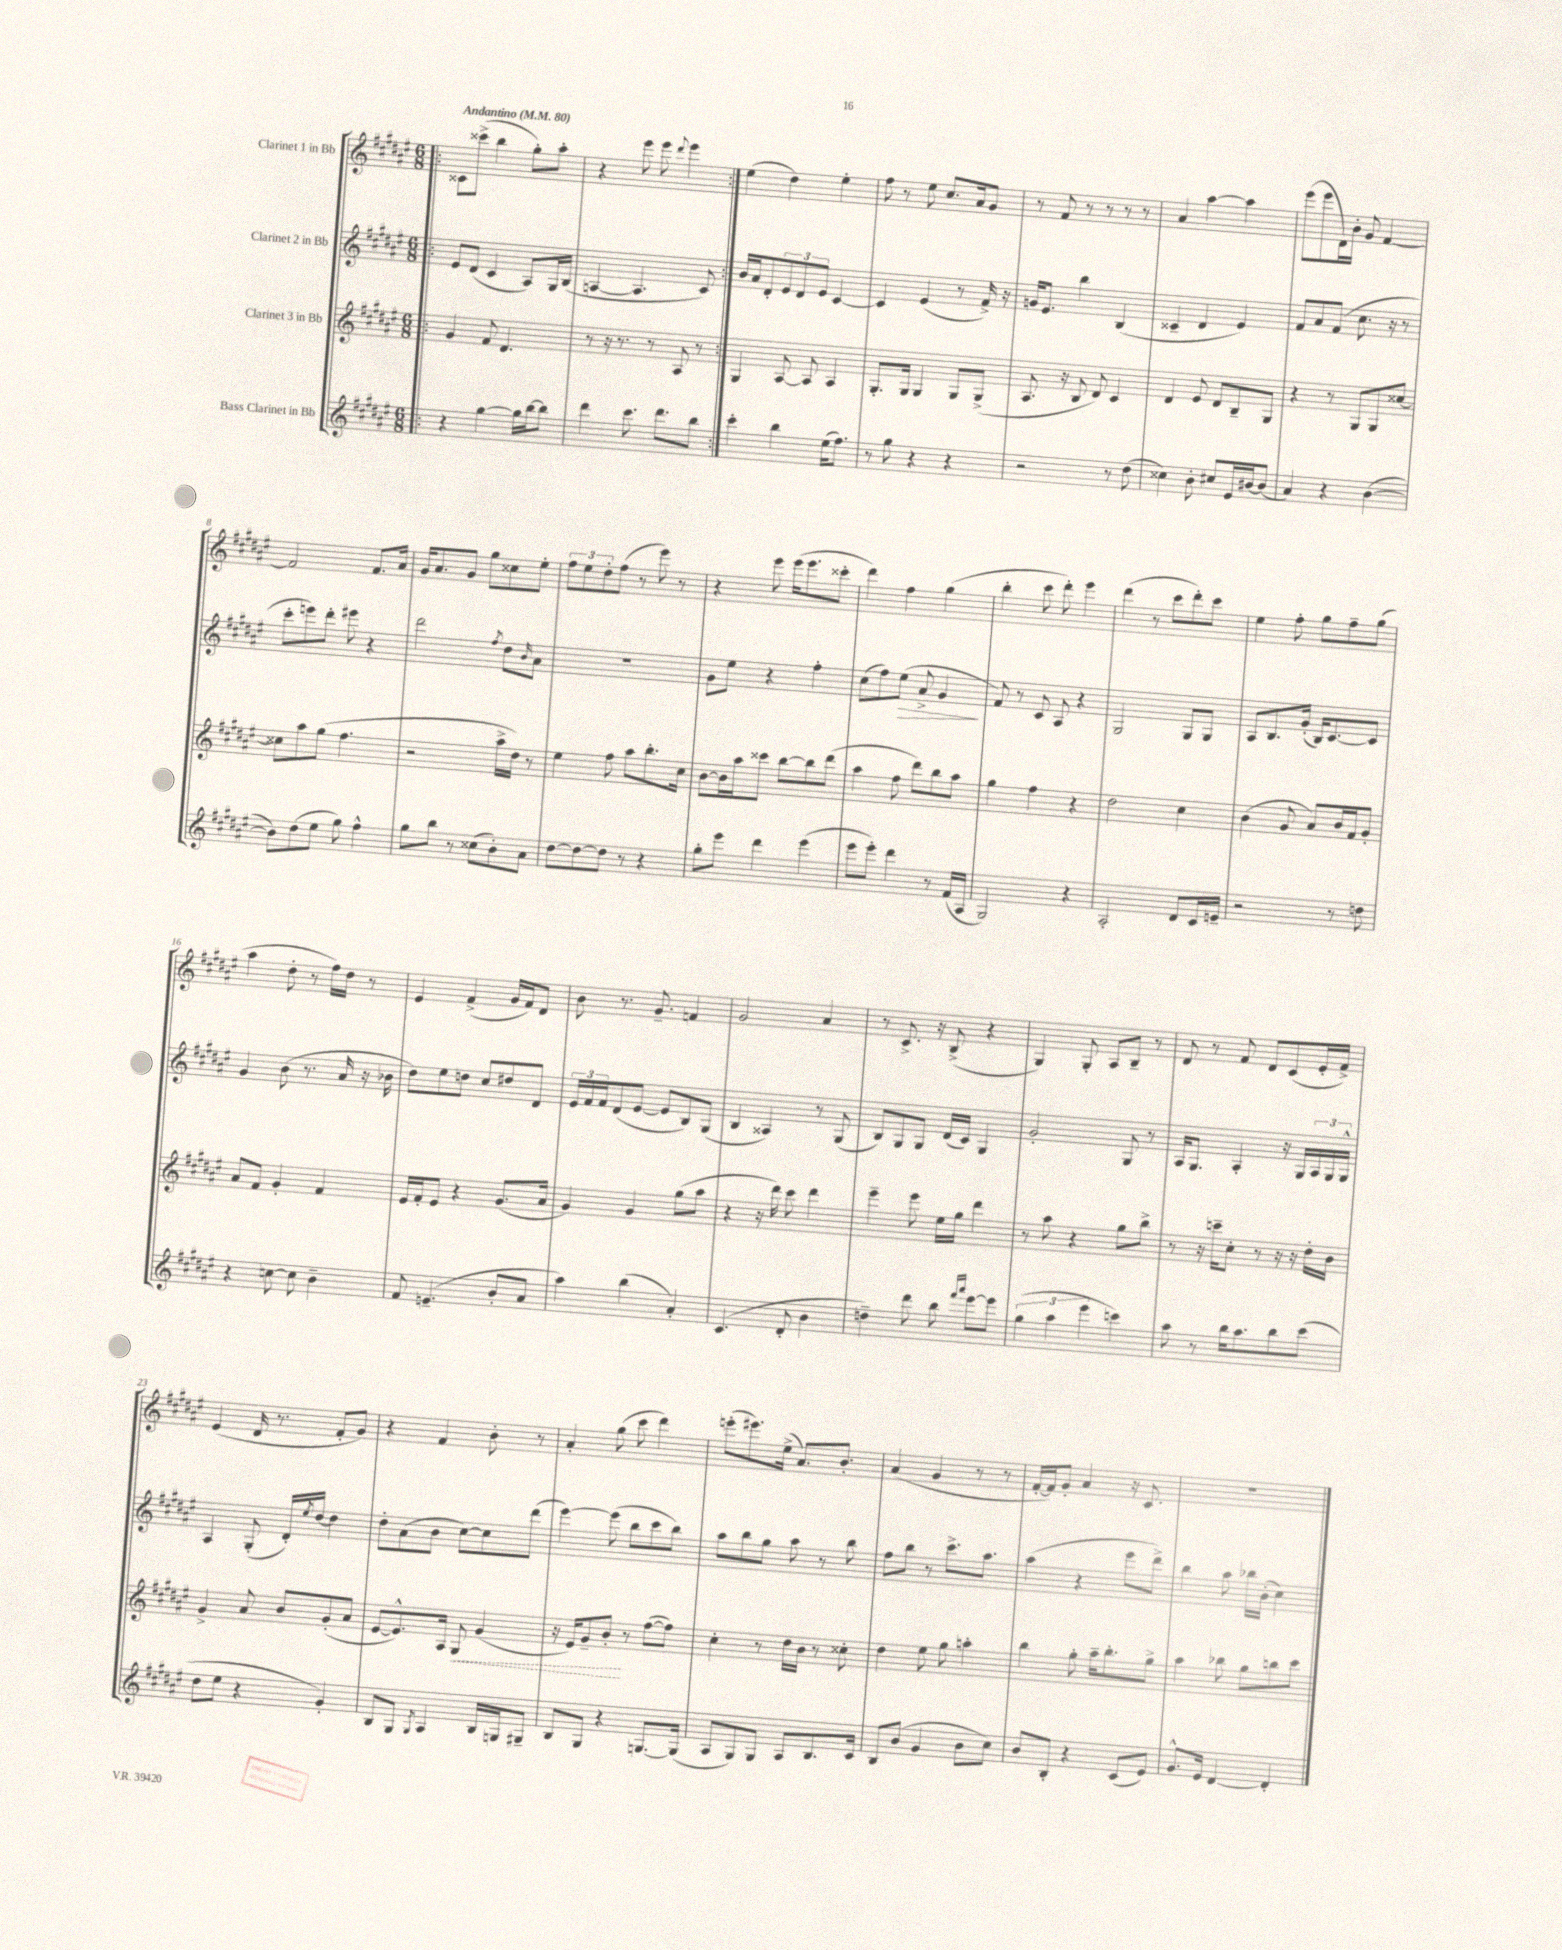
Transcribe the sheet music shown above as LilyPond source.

<<
\new StaffGroup <<
\new Staff = "s0" \with { instrumentName = "Clarinet 1 in Bb" } {
    \clef treble \key fis \major \numericTimeSignature \time 6/8 \tempo "Andantino" 4 = 80
    \repeat volta 2 { \bar ".|:" cisis'8 cisis'''8->( b''4 gis''8-.) ais''8-. |
    r4 eis'''8 eis'''8 \appoggiatura { dis'''8 } eis'''4 | }
    eis''4( dis''4) eis''4-. |
    fis''8 r8 eis''8 cis''8. ais'16 gis'8 |
    r8 fis'8 r8 r8 r8 r8 |
    ais'4 ais''4~ ais''4 |
    eis'''8( eis'''8 dis'16) b'16-. gis'8 fis'4~ |
    fis'2 fis'8. ais'16 |
    gis'16 ais'8. gis'8 gis''8 cisis''8 eis''8-. |
    \tuplet 3/2 { fis''8 eis''8 dis''8-. } fis''8( r8 eis'''8) r8 |
    r4 eis'''8 eis'''16( eis'''8. cisis'''8-. |
    dis'''4) fis''4 gis''4( |
    b''4-. cis'''8 dis'''8-.) eis'''4 |
    dis'''4( r8 cis'''8 dis'''8-.) cis'''8 |
    eis''4 fis''8-. gis''8 fis''8-- gis''8( |
    ais''4 dis''8-. r8 fis''16) dis''16 r8 |
    eis'4 fis'4->( gis'16 fis'16) dis'8 |
    b'8 r8. gis'8.-- f'4 |
    gis'2 ais'4 |
    r8 cis'8.-> r16 b8->( r4 |
    gis4) gis8-. ais8 b8-- r8 |
    dis'8 r8 fis'8 dis'8 cis'8( eis'16-. fis'16->) |
    eis'4( dis'16 r8. fis'8-. gis'8) |
    r4 fis'4 b'8-. r8 |
    ais'4-. gis''8( cis'''8 dis'''4) |
    e'''8-.( eis'''8.) eis''16->( ais'8.) b'8.-. |
    ais'4( gis'4 r8 r8 |
    fis'16~-. fis'16) gis'8-. ais'4 r16 cis'8. |
    R2. \bar "|." |
}
\new Staff = "s1" \with { instrumentName = "Clarinet 2 in Bb" } {
    \clef treble \key fis \major \numericTimeSignature \time 6/8
    \repeat volta 2 { \bar ".|:" eis'8 dis'8( cis'4 ais8) gis16 b16( |
    a4~ a4. cis'8) | }
    b'16 ais'16 dis'8-. \tuplet 3/2 { eis'8 dis'8 eis'8 } cis'4~ |
    cis'4 eis'4( r8 fis'16->) r16 |
    g'16 eis'8. b''4 b4( |
    cisis'4-- dis'4 eis'4) |
    fis'8 ais'8 fis'8( cis''8. r16 r8 |
    cis'''8-. e'''8) dis'''8-. eis'''8 r4 |
    dis'''2 \acciaccatura { fis''8 } dis''8 \grace { b'16 } ais'8 |
    R2. |
    gis'8 eis''8 r4 fis''4-. |
    cis''8( fis''8) eis''8\>( ais'8-> gis'4\! |
    fis'8) r8 cis'8 ais8 r4 |
    gis2 gis8 gis8 |
    ais8 b8. gis'16-.( b16) cis'8.~ cis'8 |
    gis'4 b'8( r8. ais'16 r16 bes'16 |
    dis''8) eis''8 d''8 cis''8 dis''8 dis'8 |
    \tuplet 3/2 { eis'16 fis'16 fis'16 } dis'8( eis'8~ eis'8 b8) gis8( |
    b4 aisis4) r8 gis8( |
    b8) gis8 gis8 dis'16( cis'16) gis4 |
    gis'2-. gis8 r8 |
    ais16 gis8. ais4-. r16 gis16 \tuplet 3/2 { ais16 gis16 gis16-^ } |
    ais4 gis8-.( dis'16-.) \acciaccatura { eis''8 } dis''16~ dis''4 |
    dis''8-. ais'8( b'8 cis''8~) cis''8 dis'''8( |
    eis'''4~) eis'''8( b''8 cis'''8 b''8) |
    ais''8 b''8 gis''8 ais''8 r8 b''8 |
    fis''8 b''8 r8 cis'''8.-> ais''8. |
    ais''4( r4 eis'''8 dis'''8->) |
    b''4 ais''8 bes''16 b'16-.( cis''4) \bar "|." |
}
\new Staff = "s2" \with { instrumentName = "Clarinet 3 in Bb" } {
    \clef treble \key fis \major \numericTimeSignature \time 6/8
    \repeat volta 2 { \bar ".|:" gis'4 fis'8 dis'4. |
    r8 r16 r8. r8 ais8 r8 | }
    gis4 ais8~ ais8 ais4 |
    gis8.-. gis16 gis4 gis8 gis8->( |
    ais8. r16 b8 dis'8) cis'4 |
    dis'4 eis'8 dis'8 b8-- gis8 |
    r4 r8 gis8 gis8 cisis''8~ |
    cisis''8 ais''8 gis''8( fis''4. |
    r2 ais''16-> dis''16) r8 |
    eis''4 fis''8 ais''8 b''8.-. cis''16 |
    b'8~ b'16 ais''16 cisis'''8 b''8~ b''8 dis'''8( |
    ais''4 fis''8 dis'''8) b''8 ais''8 |
    gis''4 fis''4 r4 |
    dis''2 cis''4 |
    b'4( gis'8 ais'8) b'16 fis'16 gis'8-. |
    ais'8 fis'8 gis'4-. fis'4 |
    eis'16 fis'16-. eis'8 r4 gis'8.( ais'16 |
    gis'4) gis'4 gis''8( ais''8 |
    r4 r16 dis'''16) cis'''8 dis'''4 |
    eis'''4-- eis'''8 eis''16 gis''16 dis'''4 |
    r8 ais''8 r4 gis''8 b''8-> |
    r8 r16 c'''16-- cis''8-. r8 r16 r16 dis''16-. b'16 |
    gis'4-> ais'8 b'8 gis'8-.( ais'8 |
    eis'8~ eis'8.-^) ais16 \once \override Hairpin.style = #'dashed-line gis8\< gis'4( |
    r16 eis'16) gis'8-- b'8-.\! r8 fis''8~( fis''8) |
    cis''4-. r8 dis''16 b'16 r8 cisis''8-. |
    dis''4 eis''8 gis''8 a''4-. |
    b''4 gis''8-. ais''16-- b''8.-. gis''8-> |
    ais''4 bes''8 gis''8 b''8 cis'''8 \bar "|." |
}
\new Staff = "s3" \with { instrumentName = "Bass Clarinet in Bb" } {
    \clef treble \key fis \major \numericTimeSignature \time 6/8
    \repeat volta 2 { \bar ".|:" r4 gis''4~ gis''16 b''16~ b''8 |
    dis'''4 cis'''8. dis'''8. b''8 | }
    cis'''4-. b''4 eis''16( fis''8.) |
    r8 gis''8 r4 r4 |
    r2 r8 dis''8( |
    cisis''4) b'8-. cis''8 eis'16 bis'16~ bis'8( |
    ais'4) r4 b'4~( |
    b'8) dis''8( eis''8 gis''8) fis''4-^ |
    gis''8 b''8 r8 cisis''8( b'8-.) ais'8 |
    dis''8~ dis''8~ dis''8 r8 r4 |
    gis''8-. eis'''8 dis'''4 eis'''4( |
    eis'''8 eis'''8-.) dis'''4 r8 fis'16( ais16 |
    gis2) r4 |
    ais2-. dis'8 cis'16 e'16-- |
    r2 r8 d''8 |
    r4 c''8~ c''8 b'4-- |
    fis'8 e'4.--( b'8-. ais'8 |
    ais''4) b''4( ais'4-.) |
    cis'4.( dis'8-. b'4 |
    d''4--) dis'''8 b''8 \grace { fis'''16 ais'''16 } eis'''8~ eis'''8 |
    \tuplet 3/2 { gis''4( ais''4 eis'''4 } c'''4) |
    ais''8 r8 b''16 ais''8. b''8 cis'''8( |
    dis''8 eis''8 r4 gis'4-.) |
    b8 gis8 \acciaccatura { gis8 } ais4 b16 g16 gis8-- |
    b8 gis8 r4 g8.~ g16( |
    ais8 gis8) gis8 ais8 b8. cis'16 |
    b8 b'8( gis'4 b'8 cis''8) |
    b'8 b8-. r4 cis'8( eis'8) |
    gis'8.-^ eis'16 dis'4~ dis'4-. \bar "|." |
}
>>
>>
